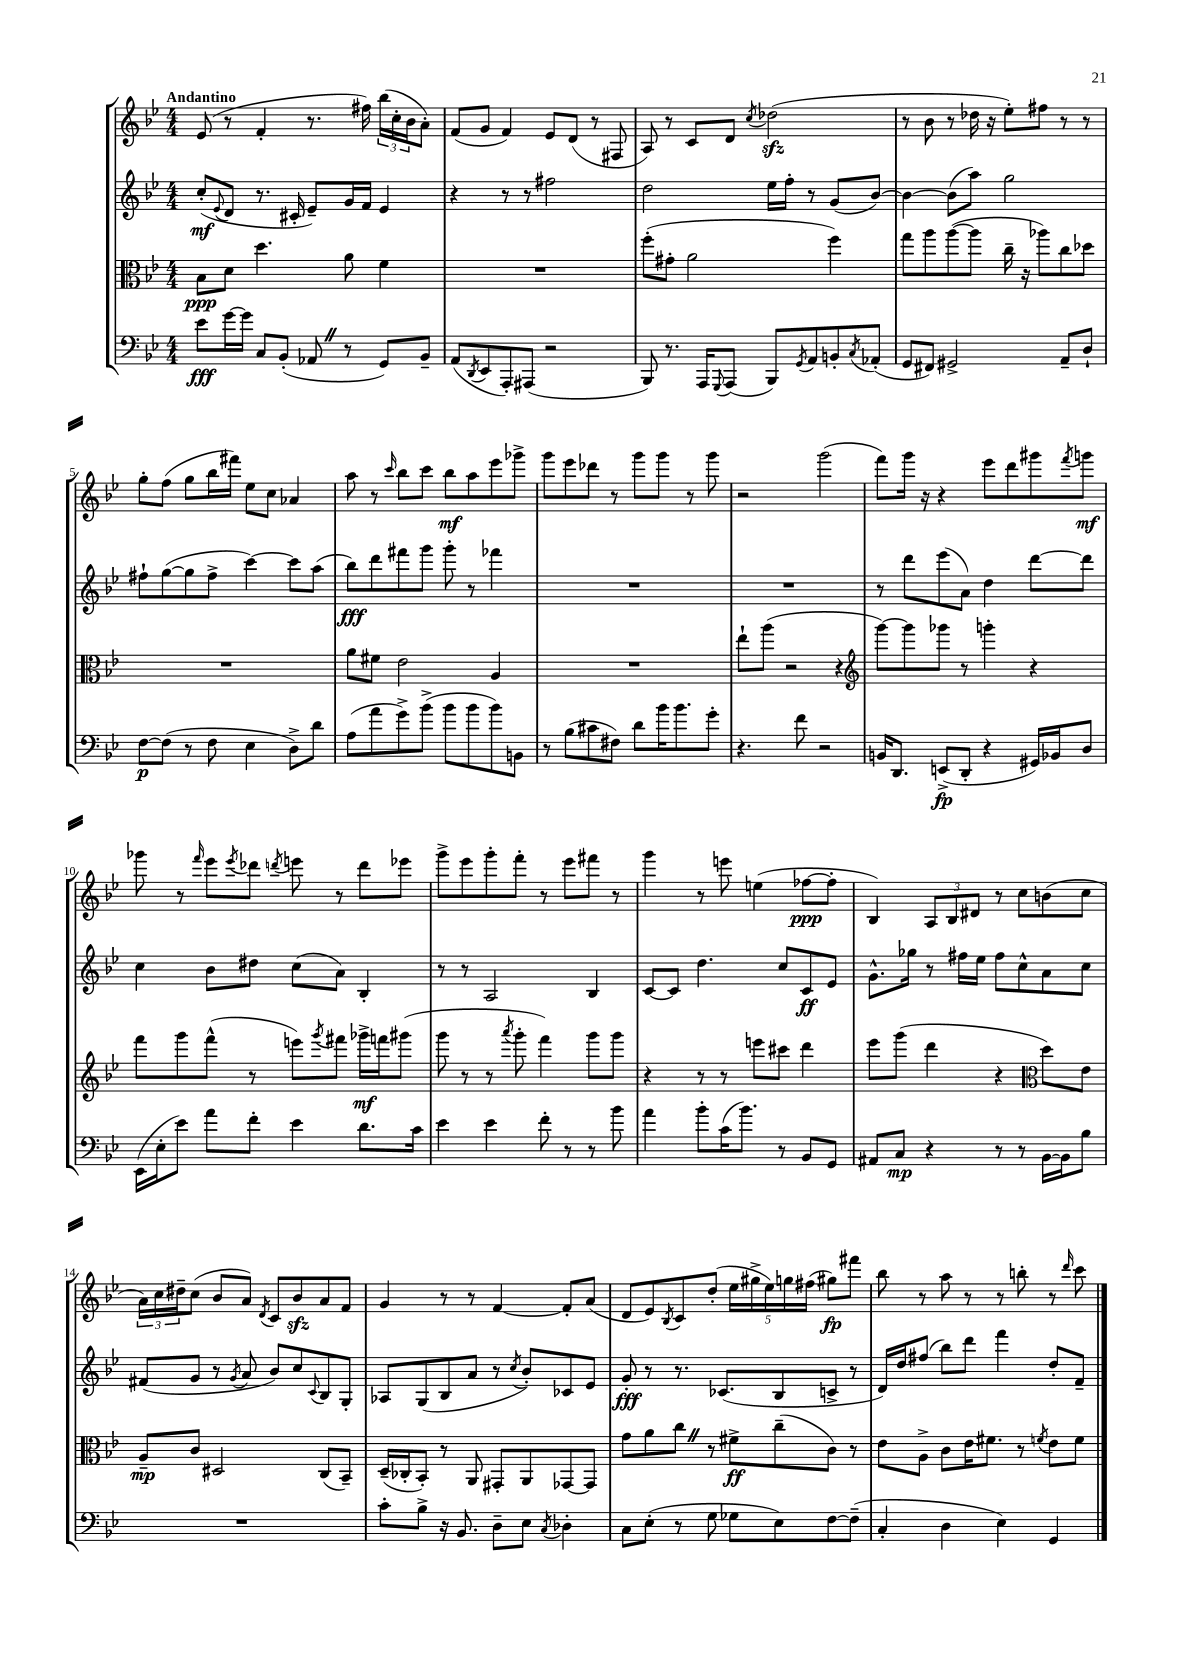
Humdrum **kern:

**kern	**kern	**kern	**kern
*staff4	*staff3	*staff2	*staff1
*clefF4	*clefC3	*clefG2	*clefG2
*k[b-e-]	*k[b-e-]	*k[b-e-]	*k[b-e-]
*M4/4	*M4/4	*M4/4	*M4/4
8e-\L	8B-\L	(8cc'/L	(8e-/
.	.	8qqe-/	.
[16g\L	8d\J	8d/J	8r
16g\]JJ	.	.	.
8C/L	4.dd\	8.r	4f'/
(8BB-'/J	.	.	.
.	.	16c#'/	.
8AA-/	.	8e-~/L)	8.r
8r	8a\	16g/L	.
.	.	16f/JJ	16ff#\)
8GG/L)	4f\	4e-/	(24bb-\LL
.	.	.	24cc'\
.	.	.	24b-\J
8BB-~/J	.	.	8a'\J)
=	=	=	=
(8AA/L	1r	4r	(8f/L
8qDD/	.	.	.
8EE-/	.	.	8g/J
8AAA'/)	.	8r	4f/)
(8AAA#/J	.	8r	.
2r	.	2ff#\	8e-/L
.	.	.	(8d/J
.	.	.	8r
.	.	.	8F#/
=	=	=	=
8BBB-/)	(8ff'\L	2dd\	8A/)
8.r	8g#'\J	.	8r
.	2a\	.	8c/L
16AAA/LK	.	.	.
8qqGGG/	.	.	.
(8AAA/J	.	.	8d/J
.	.	.	8qcc/
8BBB-/L)	.	16ee-\LL	(2dd-\
.	.	16ff'\JJ	.
8qGG/	.	.	.
8AA/	.	8r	.
8BB'/	4ff\)	(8g/L	.
8qC/	.	.	.
(8AA-'/J	.	[8b-/J)	.
=	=	=	=
8GG/L	8gg\L	4b-\_	8r
8FF#/J)	8aa\	.	8b-\
2GG#^/	([8aa\	(8b-\]L	8r
.	8aa\]J	8aa\J)	16dd-\
.	.	.	16r
.	16cc~\	2gg\	8ee-'\L)
.	16r	.	.
.	8aa-\L)	.	8ff#\J
8AA~/L	8cc\	.	8r
8D`/J	8dd-\J	.	8r
=	=	=	=
[8F\L	1r	8ff#`\L	8gg'\L
(8F\]J	.	([8gg\	(8ff\J
8r	.	8gg\]	8gg\L
8F\	.	8ff#^\J	16bb-\L
.	.	.	16fff#\JJ)
4E-\	.	[4ccc\)	8ee-\L
.	.	.	8cc\J
8D^\L)	.	8ccc\]L	4a-/
8d\J	.	(8aa\J	.
=	=	=	=
(8A\L	8a\L	8bb-\L)	8aa\
8a\	8f#\J	8ddd\	8r
.	.	.	16qqccc/
8g^\)	2e-\	8fff#\	8bb-\L
(8b-^\J	.	8ggg\J	8ccc\J
8b-\L	.	8ggg'\	8bb-\L
8b-\	.	8r	8aa\
8b-\)	4A/	4fff-\	8eee-\
8BB\J	.	.	8ggg-^\J
=	=	=	=
8r	1r	1r	8ggg\L
(8B-\L	.	.	8eee-\
8c#\	.	.	8ddd-\J
8F#\J)	.	.	8r
8d\L	.	.	8ggg\L
16b-\K	.	.	8ggg\J
8.b-\	.	.	.
.	.	.	8r
8g'\J	.	.	8ggg\
=	=	=	=
4.r	8ee-`\L	1r	2r
.	(8aa\J	.	.
.	2r	.	.
8f\	.	.	.
2r	.	.	(2ggg\
.	4r	.	.
=	=	=	=
*	*clefG2	*	*
16BB/LK	[8ggg\L)	8r	8fff\L)
8.DD/J	.	.	.
.	8ggg\]	8ddd\L	16ggg\Jk
.	.	.	16r
(8EE^/L	8ggg-\J	(8eee-\	4r
8DD'/J	8r	8a\J)	.
4r	4ggg'\	4dd\	8eee-\L
.	.	.	8ddd\
16GG#/LL)	4r	[8ddd\L	8ggg#\
16BB-/J	.	.	.
.	.	.	8qfff/
8D/J	.	8ddd\]J	8ggg\J
=	=	=	=
(16EE-\LL	8fff\L	4cc\	8ggg-\
16E-'\J	.	.	.
8e-\J)	8ggg\	.	8r
.	.	.	16qqfff/
8a\L	(8fff^^\J	8b-\L	8eee-\L
.	.	.	8qeee-/
8f'\J	8r	8dd#\J	8ddd-\J
.	.	.	8qddd/
4e-\	8eee\L)	(8cc\L	8eee\
.	8qggg/	.	.
.	8fff#\J	8a\J)	8r
8.d\L	16ggg-^\LL	4B-'/	8ddd\L
.	16fff\J	.	.
.	(8ggg#\J	.	8eee-\J
16c\Jk	.	.	.
=	=	=	=
4e-\	8ggg\	8r	8ggg^\L
.	8r	8r	8eee-\
4e-\	8r	2A/	8ggg'\
.	8qaaa/	.	.
.	8ggg'\	.	8fff'\J
8f'\	4fff\)	.	8r
8r	.	.	8eee-\L
8r	8ggg\L	4B-/	8fff#\J
8b-\	8ggg\J	.	8r
=	=	=	=
4a\	4r	[8c/L	4ggg\
.	.	8c/]J	.
8b-'\L	8r	4.dd\	8r
(16c\K	8r	.	8eee\
8.b-\J)	.	.	.
.	8eee\L	.	(4ee\
8r	8ccc#\J	8cc/L	.
8BB-/L	4ddd\	8c/	[8ff-\L
8GG/J	.	8e-/J	8ff-'\]J
=	=	=	=
8AA#/L	8eee-\L	8.g^^\L	4B-/)
8C/J	(8ggg\J	.	.
.	.	16gg-\Jk	.
4r	4ddd\	8r	12A/L
.	.	.	12B-/
.	.	16ff#\LL	.
.	.	.	12d#/J
.	.	16ee-\JJ	.
8r	4r	8ff#\L	8r
8r	.	8cc^^\	8cc\L
*	*clefC3	*	*
[16BB-\LL	8dd\L)	8a\	(8b\
16BB-\]J	.	.	.
8B-\J	8e-\J	8cc\J	8cc\J
=	=	=	=
1r	8A~/L	(8f#/L	24a\LL)
.	.	.	24cc\
.	.	.	24dd#~\J
.	8c/J	8g/J	(8cc\J
.	2D#/	8r	8b-/L
.	.	8qg/	.
.	.	8a/	8a/J)
.	.	.	8qd/
.	.	8b-/L)	8c/L
.	.	8cc/	8b-/
.	.	8qqc/	.
.	(8C/L	8B-/	8a/
.	8BB-~/J)	8G'/J	8f/J
=	=	=	=
8c'\L	(16D~/LL	8A-/L	4g/
.	16C-'/J	.	.
8B-^\J	8BB-'/J)	(8G/	.
16r	8r	8B-/	8r
8.BB-/	.	.	.
.	8AA/	8a/J	8r
8D~\L	8GG#'/L	8r	[4f/
.	.	8qcc/	.
8E-\J	8AA/	8b-'/L)	.
8qC/	.	.	.
4D-'\	[8GG-/	8c-/	8f'/]L
.	8GG-/]J	8e-/J	(8a/J
=	=	=	=
8C\L	8g\L	8g'/	8d/L
(8E-'\J	8a\	8r	8e-/)
.	.	.	8qB-/
8r	8cc\J	8.r	8c/
8G\	8r	.	(8dd'/J
.	.	(8.c-/L	.
8G-\L	8f#^\L	.	20ee-\LL
.	.	.	20gg#^\
.	.	.	20ee-\)
8E-\)	(8cc~\	8B-/	.
.	.	.	20gg\
.	.	.	(20ff#\JJ
[8F\	8c\J)	8c^/J	8gg#\L)
(8F~\]J	8r	8r	8fff#\J
=	=	=	=
4C'/	8e-\L	16d/LL)	8bb-\
.	.	16dd/J	.
.	8A^\J	(8ff#/J	8r
4D\	8c\L	8bb-\L)	8aa\
.	16e-\K	8ddd\J	8r
.	8.f#\J	.	.
4E-\)	.	4fff\	8r
.	8r	.	8bb'\
.	8qf/	.	.
4GG/	8e-\L	8dd'/L	8r
.	.	.	16qqddd/
.	8f\J	8f~/J	8ccc\
==	==	==	==
*-	*-	*-	*-
